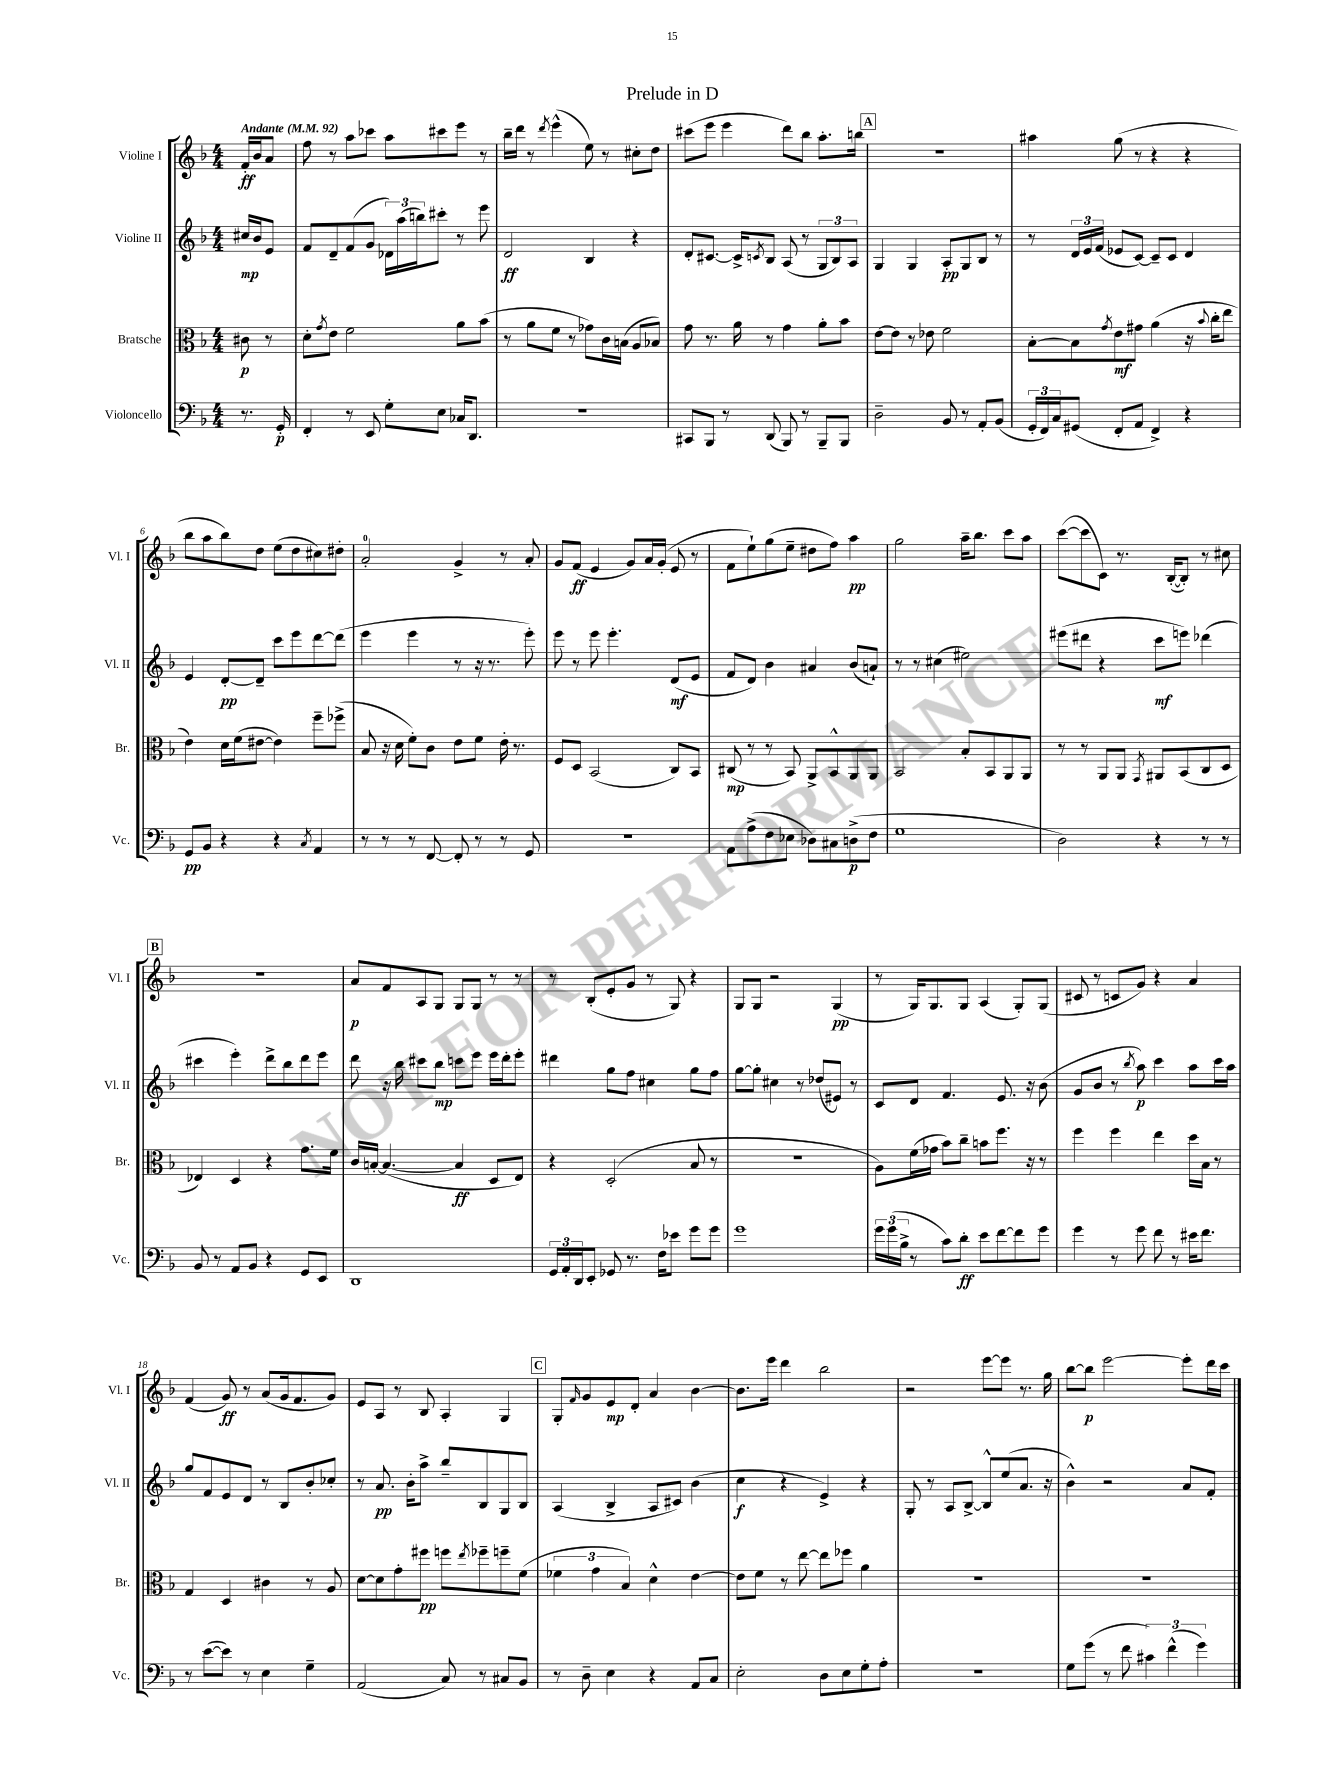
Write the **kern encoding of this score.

**kern	**dynam	**kern	**dynam	**kern	**dynam	**kern	**dynam
*part4	*part4	*part3	*part3	*part2	*part2	*part1	*part1
*staff4	*staff4	*staff3	*staff3	*staff2	*staff2	*staff1	*staff1
*I"Violoncello	*	*I"Bratsche	*	*I"Violine II	*	*I"Violine I	*
*I'Vc.	*	*I'Br.	*	*I'Vl. II	*	*I'Vl. I	*
*clefF4	*	*clefC3	*	*clefG2	*	*clefG2	*
*k[b-]	*	*k[b-]	*	*k[b-]	*	*k[b-]	*
*M4/4	*	*M4/4	*	*M4/4	*	*M4/4	*
*MM92	*	*MM92	*	*MM92	*	*MM92	*
=	=	=	=	=	=	=	=
!	!	!	!	!	!	!LO:TX:a:B:t=Andante	!
8.r	.	8c#X\	p	16cc#X/LL	mp	16f'/LL	ff
.	.	.	.	16b-/J	.	16b-/J	.
.	.	8r	.	8e/J	.	8a/J	.
16GG'/	p	.	.	.	.	.	.
=1	=1	=1	=1	=1	=1	=1	=1
4FF'/	.	8d'\L	.	8f/L	.	8ff\	.
.	.	8qg/	.	.	.	.	.
.	.	8e\J	.	8d~/	.	8r	.
8r	.	2f\	.	(8f/	.	8aa\L	.
8EE/	.	.	.	8g/J	.	8ccc-X\J	.
8G'\L	.	.	.	24d-X\LL)	.	8aa\L	.
.	.	.	.	(24aa\	.	.	.
.	.	.	.	24bbn\J)	.	.	.
8E\J	.	.	.	8ccc#X'\J	.	8ccc#X\	.
16C-X/KL	.	8a\L	.	8r	.	8eee\J	.
8.DD/J	.	.	.	.	.	.	.
.	.	(8b-\J	.	8eee\	.	8r	.
=2	=2	=2	=2	=2	=2	=2	=2
1r	.	8r	.	2d/	ff	16bb-~\LL	.
.	.	.	.	.	.	16ddd\JJ	.
.	.	8a\L	.	.	.	8r	.
.	.	.	.	.	.	8qddd/	.
.	.	8f\J	.	.	.	(4eee^^\	.
.	.	8r	.	.	.	.	.
.	.	8g-X\L)	.	4B-/	.	8ee\)	.
.	.	16c\L	.	.	.	8r	.
.	.	(16Bn\JJ	.	.	.	.	.
.	.	8A/L	.	4r	.	8cc#X'\L	.
.	.	8B-X/J)	.	.	.	8dd\J	.
=3	=3	=3	=3	=3	=3	=3	=3
8CC#X/L	.	8g\	.	8d'/L	.	(8ccc#X\L	.
8BBB-/J	.	8.r	.	[8.c#X/J	.	8eee\J	.
8r	.	.	.	.	.	4eee\	.
.	.	16a\	.	16c#^/KL]	.	.	.
.	.	.	.	8qcn/	.	.	.
(8DD/	.	8r	.	8B-/J	.	.	.
8BBB-/)	.	4g\	.	(8A/	.	8ddd\L)	.
8r	.	.	.	8r	.	8bb-\J	.
8BBB-~/L	.	8a'\L	.	12G/L	.	8.aa'\L	.
.	.	.	.	12B-/)	.	.	.
8BBB-/J	.	8b-\J	.	.	.	.	.
.	.	.	.	12A/J	.	.	.
.	.	.	.	.	.	16bbn\Jk	.
!!LO:REH:place=s1:t=A
=4	=4	=4	=4	=4	=4	=4	=4
2D~\	.	[8e\L	.	4G/	.	1r	.
.	.	8e\J]	.	.	.	.	.
.	.	8r	.	4G/	.	.	.
.	.	8e-X\	.	.	.	.	.
8BB-/	.	2f\	.	8A'/L	pp	.	.
8r	.	.	.	8G/	.	.	.
8AA'/L	.	.	.	8B-/J	.	.	.
(8BB-/J	.	.	.	8r	.	.	.
=5	=5	=5	=5	=5	=5	=5	=5
24GG'/LL	.	[8B-'\L	.	8r	.	4aa#X\	.
24FF/)	.	.	.	.	.	.	.
24C/J	.	.	.	.	.	.	.
(8GG#X/J	.	8B-\]	.	24d/LL	.	.	.
.	.	.	.	24e/	.	.	.
.	.	.	.	(24f/JJ	.	.	.
.	.	8qg/	.	.	.	.	.
8FF'/L	.	8e\	mf	8e-X/L	.	(8gg\	.
8AA/J	.	8g#X\J	.	[8c/J)	.	8r	.
4FF^/)	.	(4a\	.	8c~/L]	.	4r	.
.	.	.	.	8c/J	.	.	.
4r	.	16r	.	4d/	.	4r	.
.	.	8qqb-/	.	.	.	.	.
.	.	16cc'\KL	.	.	.	.	.
.	.	8ee\J	.	.	.	.	.
!!LO:LB:g=z
=6	=6	=6	=6	=6	=6	=6	=6
8GG/L	pp	4e\)	.	4e/	.	8bb-\L	.
8BB-/J	.	.	.	.	.	8aa\	.
4r	.	16d\LL	.	[8d'/L	pp	8bb-\)	.
.	.	(16f\J	.	.	.	.	.
.	.	[8e#X\J	.	8d~/J]	.	8dd\J	.
4r	.	4e#\])	.	8ccc\L	.	(8ee\L	.
.	.	.	.	8eee\	.	8dd\	.
8qC/	.	.	.	.	.	.	.
4AA/	.	8ff~\L	.	[8ddd\	.	8cc#X\)	.
.	.	(8ff-X^\J	.	(8ddd\J]	.	8dd#X'\J	.
=7	=7	=7	=7	=7	=7	=7	=7
8r	.	8B-/	.	4eee\	.	2a'/	.
8r	.	16r	.	.	.	.	.
.	.	16d\	.	.	.	.	.
8r	.	8f'\L)	.	4eee\	.	.	.
[8FF/	.	8c\J	.	.	.	.	.
8FF'/]	.	8e\L	.	8r	.	4g^/	.
8r	.	8f\J	.	16r	.	.	.
.	.	.	.	8.r	.	.	.
8r	.	16e'\	.	.	.	8r	.
.	.	8.r	.	.	.	.	.
8GG/	.	.	.	8eee'\)	.	8a'/	.
=8	=8	=8	=8	=8	=8	=8	=8
1r	.	8F/L	.	8eee\	.	8g/L	.
.	.	8D/J	.	8r	.	(8f/J	ff
.	.	(2BB-/	.	8eee\	.	4e/	.
.	.	.	.	4.eee'\	.	.	.
.	.	.	.	.	.	8g/L)	.
.	.	.	.	.	.	16a/L	.
.	.	.	.	.	.	(16g'/JJ	.
.	.	8C/L)	.	(8d/L	mf	8e/	.
.	.	8BB-/J	.	8e/J	.	8r	.
=9	=9	=9	=9	=9	=9	=9	=9
8AA\L	.	(8C#X/	mp	8f/L	.	8f\L	.
(8A^\	.	8r	.	8d/J)	.	8ee`\)	.
8F\	.	8r	.	4b-\	.	(8gg\	.
8E-X\J	.	8BB-/)	.	.	.	8ee~\J	.
8D-X\L)	.	8AA^/L	.	4a#X/	.	8dd#X\L	.
8C#X\	.	8BB-^^/	.	.	.	8ff\J)	.
(8Dn^\	p	8AA/	.	(8b-/L	.	4aa\	pp
8F\J	.	8AA/J	.	8an`/J)	.	.	.
=10	=10	=10	=10	=10	=10	=10	=10
1G	.	2BB-/	.	8r	.	2gg\	.
.	.	.	.	8r	.	.	.
.	.	.	.	(4cc#X\	.	.	.
.	.	8B-'/L	.	2ee#X\)	.	16aa~\KL	.
.	.	.	.	.	.	8.bb-\J	.
.	.	8BB-/	.	.	.	.	.
.	.	8AA/	.	.	.	8ccc\L	.
.	.	8AA/J	.	.	.	8aa\J	.
=11	=11	=11	=11	=11	=11	=11	=11
2D\)	.	8r	.	(8eee#X\L	.	([8ccc\L	.
.	.	8r	.	8ddd#X\J	.	8ccc\]	.
.	.	8AA/L	.	4r	.	8c\J)	.
.	.	8AA/J	.	.	.	8.r	.
.	.	8qGG/	.	.	.	.	.
4r	.	8AA#X/L	.	8ccc\L	mf	.	.
.	.	.	.	.	.	([16B-'/KL	.
.	.	(8BB-/	.	8eeen\J)	.	8B-'/J])	.
8r	.	8C/	.	(4ddd-X\	.	8r	.
8r	.	8D/J	.	.	.	8cc#X\	.
!!LO:LB:g=z
!!LO:REH:place=s1:t=B
=12	=12	=12	=12	=12	=12	=12	=12
8BB-/	.	4E-X/)	.	4ccc#X\	.	1r	.
8r	.	.	.	.	.	.	.
8AA/L	.	4D/	.	4eee'\)	.	.	.
8BB-/J	.	.	.	.	.	.	.
4r	.	4r	.	8ddd^\L	.	.	.
.	.	.	.	8bb-\	.	.	.
8GG/L	.	8.g\L	.	8ddd\	.	.	.
8EE/J	.	.	.	8eee\J	.	.	.
.	.	16f\Jk	.	.	.	.	.
=13	=13	=13	=13	=13	=13	=13	=13
1DD	.	16c/LL	.	8ddd\	.	8a/L	p
.	.	[16Bn'/JJ	.	.	.	.	.
.	.	(4.B/_	.	16r	.	8f/	.
.	.	.	.	16bb-\	.	.	.
.	.	.	.	8ccc#X\L	.	8A/	.
.	.	.	.	8bb-\J	mp	8G/J	.
.	.	4B/]	ff	8cccn\L	.	8G/L	.
.	.	.	.	8eee\J	.	8G/J	.
.	.	8D/L	.	16eee\LL	.	8r	.
.	.	.	.	16ddd'\J	.	.	.
.	.	8E/J)	.	8eee'\J	.	8r	.
=14	=14	=14	=14	=14	=14	=14	=14
24GG/LL	.	4r	.	4ddd#X\	.	8r	.
24AA'/	.	.	.	.	.	.	.
24DD/J	.	.	.	.	.	.	.
8EE'/J	.	.	.	.	.	(8B-'/L	.
8GG-X/	.	(2D'/	.	8gg\L	.	8e'/	.
8.r	.	.	.	8ff\J	.	8g/J	.
.	.	.	.	4cc#X\	.	8r	.
16F\KL	.	.	.	.	.	.	.
8e-X\J	.	.	.	.	.	8G/)	.
8g\L	.	8B-/	.	8gg\L	.	4r	.
8g\J	.	8r	.	8ff\J	.	.	.
=15	=15	=15	=15	=15	=15	=15	=15
1g	.	1r	.	[8gg\L	.	8G/L	.
.	.	.	.	8gg'\J]	.	8G/J	.
.	.	.	.	4cc#X\	.	2r	.
.	.	.	.	8r	.	.	.
.	.	.	.	(8dd-X/L	.	.	.
.	.	.	.	8e#X/J)	.	(4G/	pp
.	.	.	.	8r	.	.	.
=16	=16	=16	=16	=16	=16	=16	=16
24g\LL	.	8A\L)	.	8c/L	.	8r	.
(24g\	.	.	.	.	.	.	.
24B-^\JJ	.	.	.	.	.	.	.
8r	.	(16f\L	.	8d/J	.	16G/KL)	.
.	.	16g-X\JJ	.	.	.	8.G/	.
8c\L)	.	8b-\L)	.	4.f/	.	.	.
8d'\J	ff	8cc~\J	.	.	.	8G/J	.
8e\L	.	8bn\L	.	.	.	(4A/	.
[8f\	.	8.ff\J	.	8.e/	.	.	.
8f\]	.	.	.	.	.	8G'/L)	.
.	.	16r	.	16r	.	.	.
8g\J	.	8r	.	(8b-\	.	(8G/J	.
=17	=17	=17	=17	=17	=17	=17	=17
4g\	.	4ff\	.	8g/L	.	8c#X/	.
.	.	.	.	8b-/J	.	8r	.
8r	.	4ff\	.	8r	.	8cn/L	.
.	.	.	.	8qbb-/	.	.	.
8g\	.	.	.	8aa\)	p	8g/J)	.
8f\	.	4ee\	.	4ccc\	.	4r	.
8r	.	.	.	.	.	.	.
16e#X\KL	.	16dd\LL	.	8aa\L	.	4a/	.
8.f\J	.	16B-\JJ	.	.	.	.	.
.	.	8r	.	16ccc\L	.	.	.
.	.	.	.	16aa\JJ	.	.	.
!!LO:LB:g=z
=18	=18	=18	=18	=18	=18	=18	=18
8r	.	4G/	.	8gg/L	.	(4f/	.
([8e\L	.	.	.	8f/	.	.	.
8e\J])	.	4D/	.	8e/	.	8g/)	ff
8r	.	.	.	8d/J	.	8r	.
4E\	.	4c#X\	.	8r	.	(8a/L	.
.	.	.	.	8B-/L	.	16g/k	.
.	.	.	.	.	.	8.f/	.
4G~\	.	8r	.	8b-'/	.	.	.
.	.	8A/	.	8cc-X'/J	.	8g/J)	.
=19	=19	=19	=19	=19	=19	=19	=19
(2AA/	.	[8d\L	.	8r	.	8e/L	.
.	.	8d\]	.	8.a/	pp	8A/J	.
.	.	8g'\	.	.	.	8r	.
.	.	.	.	16b-'\KL	.	.	.
.	.	8ff#X\J	pp	8aa^\J	.	8B-/	.
8C/)	.	8ffn\L	.	8bb-~/L	.	4A'/	.
.	.	8qee/	.	.	.	.	.
8r	.	8ff-X~\	.	8B-/	.	.	.
8C#X/L	.	8ffn~\	.	8G/	.	4G/	.
8BB-/J	.	(8f\J	.	8B-/J	.	.	.
!!LO:REH:place=s1:t=C
=20	=20	=20	=20	=20	=20	=20	=20
8r	.	6f-X\	.	(4A/	.	8G'/L	.
.	.	.	.	.	.	16qqf/	.
8D~\	.	.	.	.	.	8g/	.
.	.	6g\	.	.	.	.	.
4E\	.	.	.	4B-^/	.	8e/	mp
.	.	6B-/)	.	.	.	.	.
.	.	.	.	.	.	8d'/J	.
4r	.	4d^^\	.	8A/L	.	4a/	.
.	.	.	.	8c#X/J)	.	.	.
8AA/L	.	[4e\	.	(4b-\	.	[4b-\	.
8C/J	.	.	.	.	.	.	.
=21	=21	=21	=21	=21	=21	=21	=21
2E'\	.	8e\L]	.	4cc\	f	8.b-\L]	.
.	.	8f\J	.	.	.	.	.
.	.	.	.	.	.	16eee\Jk	.
.	.	8r	.	4r	.	4ddd\	.
.	.	[8ee\	.	.	.	.	.
8D\L	.	8ee\L]	.	4e^/)	.	2bb-\	.
8E\	.	8ff-X\J	.	.	.	.	.
8G'\	.	4a\	.	4r	.	.	.
8A'\J	.	.	.	.	.	.	.
=22	=22	=22	=22	=22	=22	=22	=22
1r	.	1r	.	8G'/	.	2r	.
.	.	.	.	8r	.	.	.
.	.	.	.	8A/L	.	.	.
.	.	.	.	[8B-^/J	.	.	.
.	.	.	.	8B-^^/L]	.	[8eee\L	.
.	.	.	.	(8ee/	.	8eee\J]	.
.	.	.	.	8.a/J	.	8.r	.
.	.	.	.	16r	.	16gg\	.
=23	=23	=23	=23	=23	=23	=23	=23
8G\L	.	1r	.	4b-^^\)	.	[8bb-\L	.
(8g\J	.	.	.	.	.	8bb-\J]	p
8r	.	.	.	2r	.	[2eee\	.
8f\	.	.	.	.	.	.	.
6c#X\)	.	.	.	.	.	.	.
(6f^^\	.	.	.	.	.	.	.
.	.	.	.	8a/L	.	8eee'\L]	.
6g\)	.	.	.	.	.	.	.
.	.	.	.	8f'/J	.	16ddd\L	.
.	.	.	.	.	.	16ccc\JJ	.
==	==	==	==	==	==	==	==
*-	*-	*-	*-	*-	*-	*-	*-
